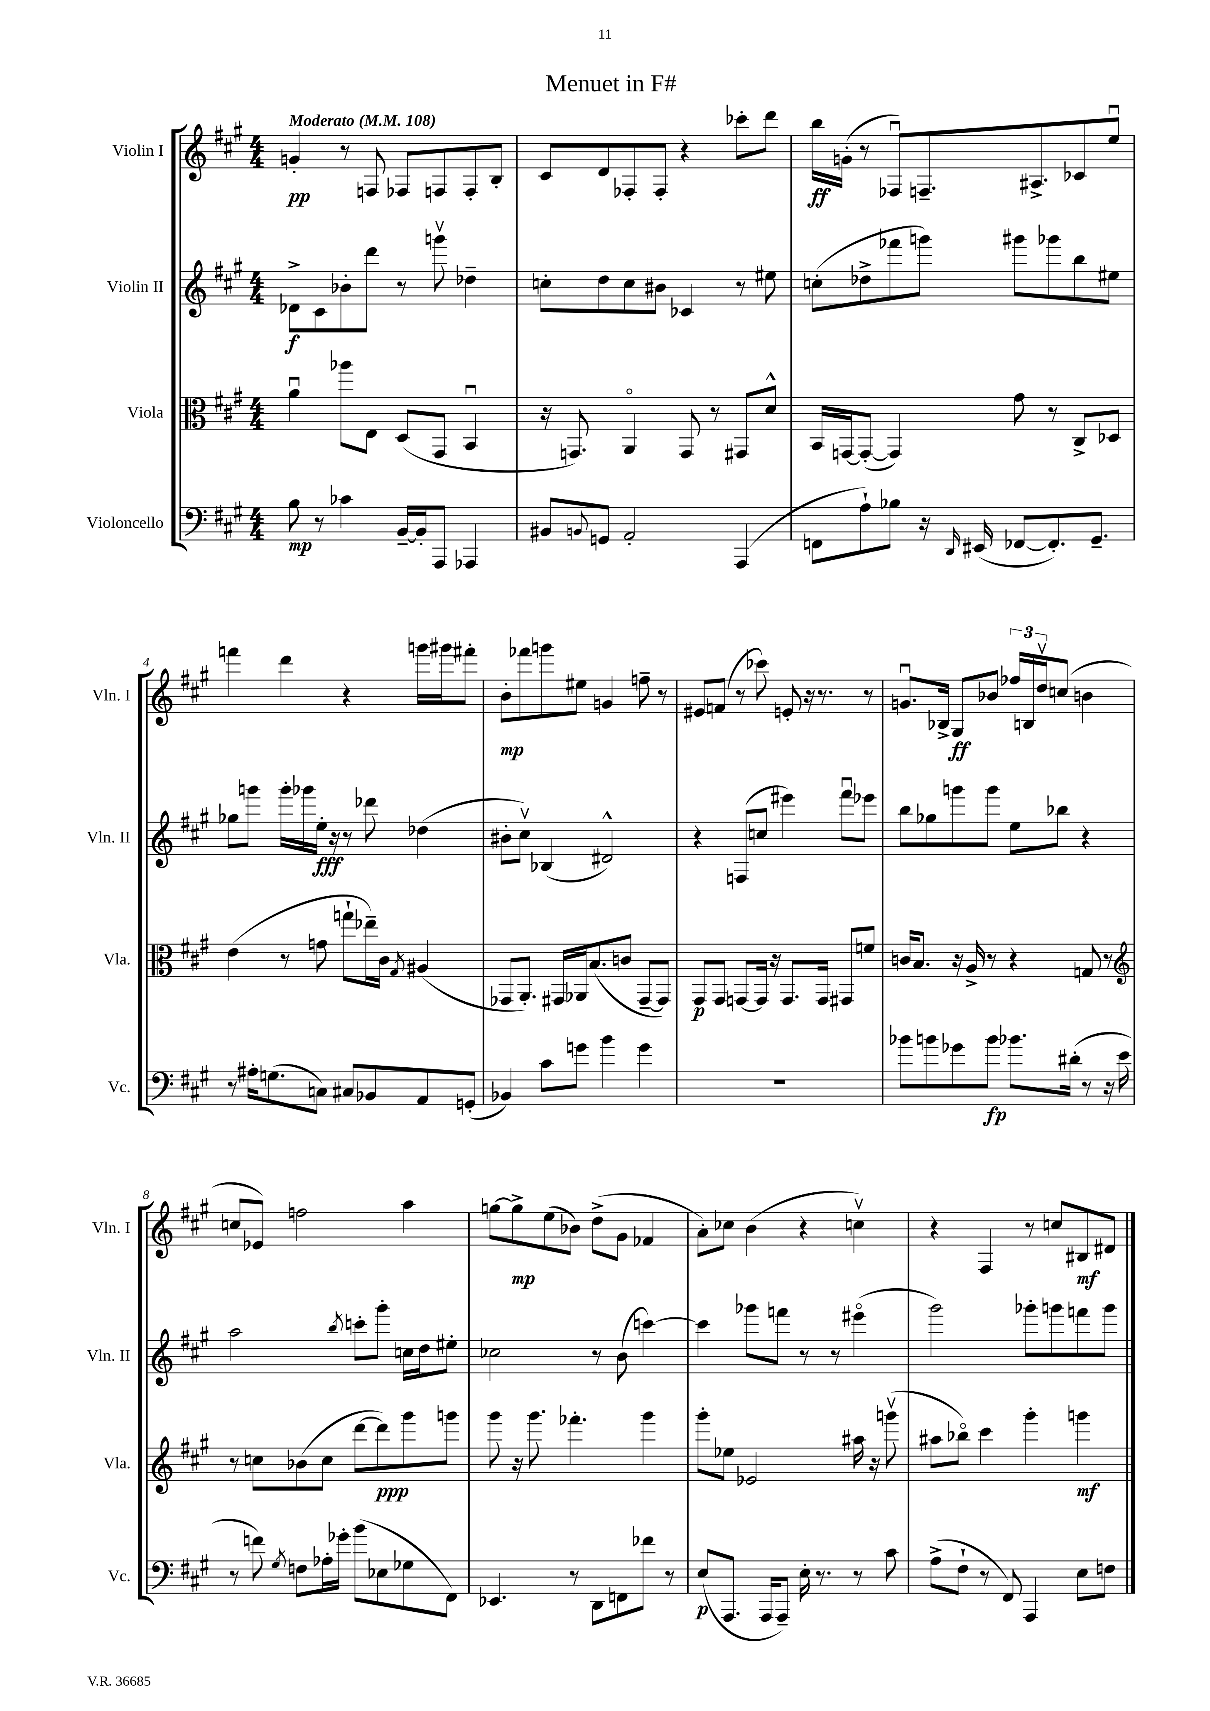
\header { title = "Menuet in F#" }
<<
\new StaffGroup <<
\new Staff = "s0" \with { instrumentName = "Violin I" shortInstrumentName = "Vln. I" } {
    \clef treble \key a \major \numericTimeSignature \time 4/4 \tempo "Moderato" 4 = 108
    g'4-.\pp r8 f8 fes8 f8 f8-. b8-. |
    cis'8 d'8 fes8-. fes8-. r4 ces'''8-. d'''8 |
    b''16\ff g'16-.( r8 fes8\downbow) f8.-- ais8.-> ces'8 e''8\downbow |
    f'''4 d'''4 r4 g'''16 gis'''16 fis'''8-. |
    b'8-.\mp fes'''8 g'''8 eis''8 g'4 f''8-- r8 |
    eis'8 f'8( r8 ces'''8) e'8-. r16 r8. r8 |
    g'8.\downbow bes16-> gis8\ff bes'8 \tuplet 3/2 { fes''16 b16 d''16\upbow } c''8( b'4 |
    c''8 ees'8) f''2 a''4 |
    g''8~ g''8->\mp e''8( bes'8) d''8->( gis'8 fes'4 |
    a'8-.) ces''8 b'4( r4 c''4\upbow) |
    r4 fis4 r8 c''8 bis8\mf dis'8 \bar "|." |
}
\new Staff = "s1" \with { instrumentName = "Violin II" shortInstrumentName = "Vln. II" } {
    \clef treble \key a \major \numericTimeSignature \time 4/4
    des'8->\f cis'8 bes'8-. d'''8 r8 g'''8\upbow des''4-- |
    c''8-. d''8 c''8 bis'8 ces'4 r8 eis''8 |
    c''8-.( des''8-> fes'''8 g'''8) gis'''8 ges'''8 b''8 eis''8 |
    ges''8 g'''8 g'''16-. ges'''16 e''16-.\fff r16 r8 des'''8 des''4( |
    bis'8-. cis''8\upbow) bes4( dis'2-^) |
    r4 f8( c''8 eis'''4) fis'''8\downbow ees'''8 |
    b''8 ges''8 g'''8 g'''8 e''8 bes''8 r4 |
    a''2 \acciaccatura { b''8 } c'''8-. gis'''8-. c''16 d''16 eis''8-. |
    ces''2 r8 b'8( c'''4~) |
    c'''4 ges'''8 f'''8 r8 r8 eis'''4\flageolet( |
    gis'''2) ges'''8-. g'''8 f'''8 g'''8 \bar "|." |
}
\new Staff = "s2" \with { instrumentName = "Viola" shortInstrumentName = "Vla." } {
    \clef alto \key a \major \numericTimeSignature \time 4/4
    a'4\downbow aes''8 e8 d8( gis,8 b,4\downbow |
    r16 g,8.) a,4\flageolet g,8 r8 gis,8 d'8-^ |
    b,16 g,16~ g,8~-.( g,4) gis'8 r8 cis8-> des8 |
    e'4( r8 g'8 g''8-! ees''16--) cis'16 \acciaccatura { gis8 } ais4( |
    ges,8 a,8.-.) gis,16 aes,16 b8.( c'8 gis,8~-- gis,8) |
    gis,8\p gis,8 g,8~ g,16 r16 g,8. g,16 gis,8 f'8 |
    c'16 b8. r16 a16-> r8 r4 g8 r8 |
    \clef treble r8 c''8 bes'8( c''8 d'''8~ d'''8\ppp) gis'''8 g'''8 |
    gis'''8 r16 gis'''8. fes'''4.-. gis'''4 |
    gis'''8-. ees''8 ees'2 ais''16 r16 g'''8\upbow( |
    ais''8 bes''8\flageolet) cis'''4 gis'''4-. g'''4\mf \bar "|." |
}
\new Staff = "s3" \with { instrumentName = "Violoncello" shortInstrumentName = "Vc." } {
    \clef bass \key a \major \numericTimeSignature \time 4/4
    b8\mp r8 ces'4 b,16~-- b,16-. a,,8 aes,,4 |
    bis,8 \appoggiatura { b,8 } g,8 a,2-. a,,4( |
    f,8 a8-!) bes8 r16 \grace { d,16 } eis,16( fes,8~ fes,8.-.) gis,8.-- |
    r8 ais16-. g8.( c8) cis8 bes,8 a,8 g,8-.( |
    bes,4) cis'8 g'8 b'4 g'4 |
    R1 |
    bes'8 b'8 ges'8 b'8\fp bes'8. dis'16-.( r8 r16 e'16 |
    r8 f'8) \acciaccatura { gis8 } f8 aes16-. ges'16-. b'8( ees8 ges8 fis,8) |
    ees,4. r8 d,8 f,8 fes'8 r8 |
    e8\p( a,,8. a,,16 a,,8--) e16-. r8. r8 cis'8 |
    a8->( fis8-! r8 fis,8) a,,4 e8 f8 \bar "|." |
}
>>
>>
